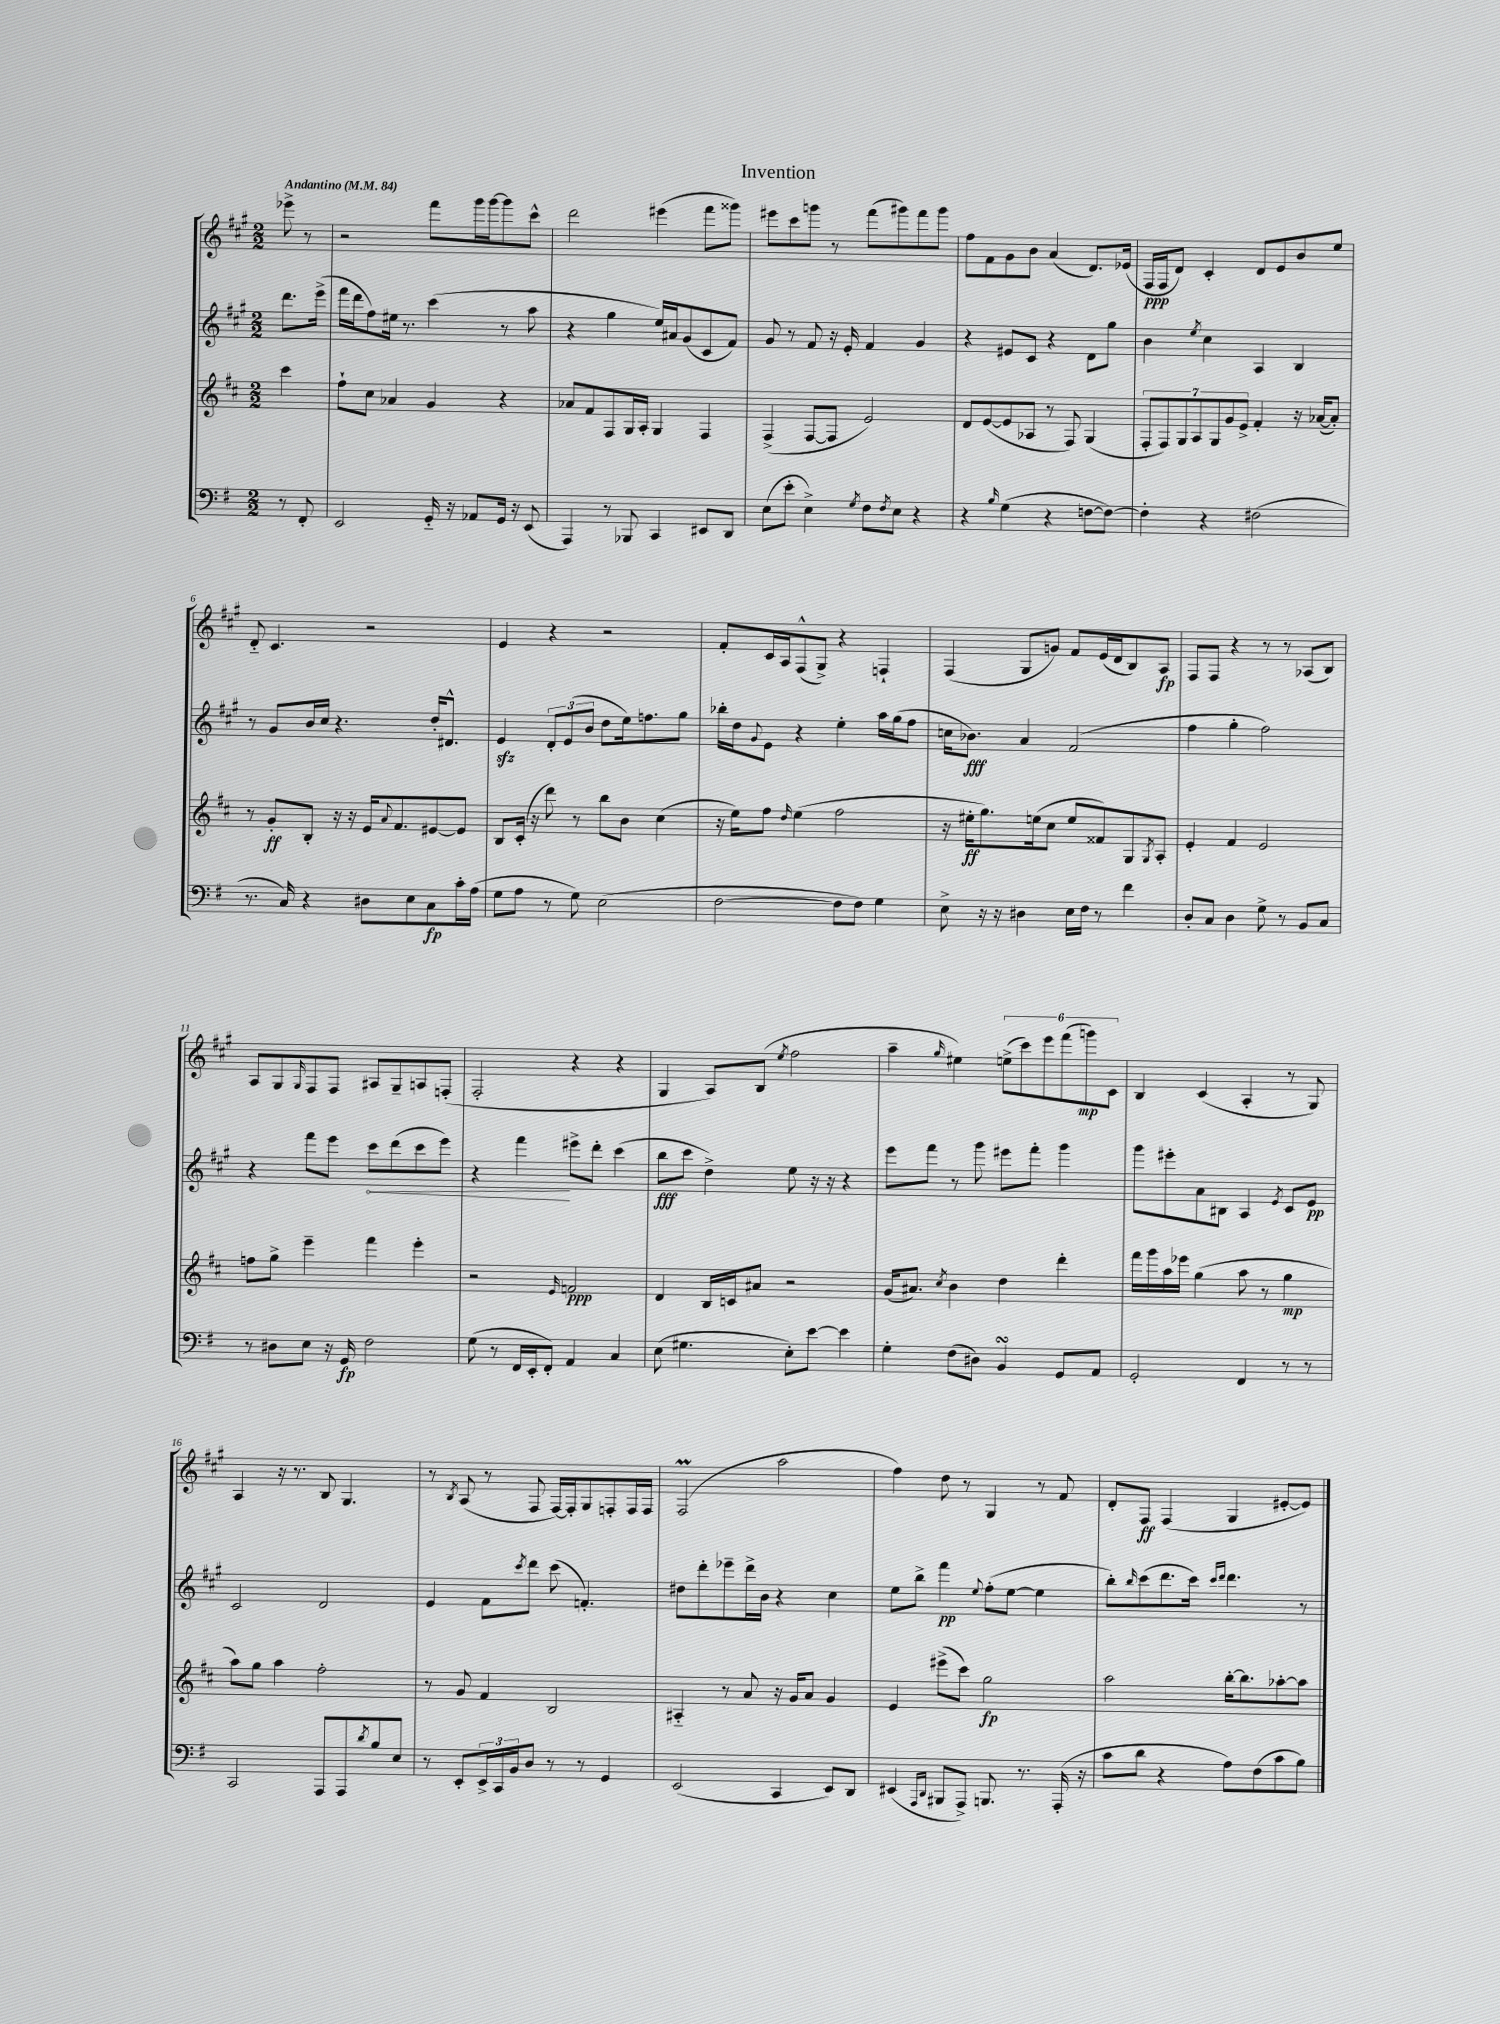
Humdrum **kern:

**kern	**kern	**kern	**kern
*staff4	*staff3	*staff2	*staff1
*clefF4	*clefG2	*clefG2	*clefG2
*k[f#]	*k[f#c#]	*k[f#c#g#]	*k[f#c#g#]
*M2/2	*M2/2	*M2/2	*M2/2
*MM84	*MM84	*MM84	*MM84
8r	4ccc#	8.ddd	8eee-^
8FF#'	.	.	8r
.	.	(16eee^	.
=	=	=	=
2EE	8ff#`	16fff#	2r
.	.	16ddd	.
.	8cc#	8ff#)	.
.	4a-	16ee#	.
.	.	8.r	.
16GG'~	4g	(4ccc#	8fff#
16r	.	.	.
8AA-	.	.	16ggg#
.	.	.	[16ggg#
16GG	4r	8r	8ggg#]
16r	.	.	.
(8EE	.	8aa	8ccc#^^
=	=	=	=
4AAA)	8a-	4r	2ddd
.	8f#	.	.
8r	8F#	4gg#	.
8BBB-	16G	.	.
.	16A'	.	.
4CC	4G	16ee)	(4eee#
.	.	16a#	.
.	.	(8g#	.
8EE#	4F#	8c#	8fff#
8DD	.	8f#)	8ggg##)
=	=	=	=
(8E	(4F#^	8g#	8eee#
8e'	.	8r	8ccc#
4E^)	[8F#	8f#	8ggg
.	8F#]	16r	8r
.	.	16e'	.
8qG	.	.	.
8F#	2e)	4f#	(8fff#
8qF#	.	.	.
8E	.	.	8ggg#)
4r	.	4g#	8fff#
.	.	.	8ggg#
=	=	=	=
4r	8d	4r	8ff#
.	([8e	.	8f#
16qqB	.	.	.
(4G	8e]	8e#	8g#
.	8A-	8c#	8b
4r	8r	4r	(4a
.	8F#)	.	.
[8F	(4G	8d	8.d)
8F_)	.	8gg#	.
.	.	.	(16e-
=	=	=	=
4F']	14F#'	4b	16F#
.	.	.	16F#
.	14F#)	.	.
.	.	.	8d)
.	14G	.	.
.	14A	.	.
.	.	8qee	.
4r	.	4cc#	4c#'
.	14G	.	.
.	14g	.	.
.	14e^	.	.
(2F#	4f#'	4A	8d
.	.	.	8e
.	16r	4B	8b
.	([16a-	.	.
.	8a-'])	.	8ee
=	=	=	=
8.r	8r	8r	8d'~
.	8g'	8g#	4.c#
16C)	.	.	.
4r	8B'	16b	.
.	.	16cc#	.
.	16r	4.r	.
.	16r	.	.
8D#	16e	.	2r
.	8qqa	.	.
.	8.f#	.	.
8E	.	.	.
8C	[8e#	16dd'	.
.	.	8.d#^^	.
16c'	8e#]	.	.
(16A	.	.	.
=	=	=	=
8G	8B	4e	4e
8A	(16c#'	.	.
.	16r	.	.
8r	8ddd)	12d'	4r
.	.	(12e	.
8G)	8r	.	.
.	.	12b	.
(2E	8bb	8dd	2r
.	8b	16ee)	.
.	.	8.ff	.
.	(4cc#	.	.
.	.	8gg#	.
=	=	=	=
[2F#	16r	16bb-'	8f#'
.	16ee)	16dd	.
.	.	8qqg#	.
.	8ff#	8e	16c#
.	.	.	16A
.	16qqdd	.	.
.	(4ee	4r	(8F#^^
.	.	.	8G#^)
8F#]	2ff#	4ee'	4r
8F#)	.	.	.
4G	.	16aa	4F`
.	.	(16gg#	.
.	.	8ff#	.
=	=	=	=
8E^	16r	16cc	(4F#
.	16ee#'	8.b-)	.
16r	8.gg)	.	.
16r	.	.	.
4D#	.	4a	8G#
.	(16ee	.	.
.	8cc#	.	8g)
16E	8ee	(2f#	8f#
16F#	.	.	.
8r	8f##)	.	(16e
.	.	.	16d
4f#	8G	.	8B)
.	8qG	.	.
.	8A'	.	8A
=	=	=	=
8D'	4e'	4ff#	8F#
8C	.	.	8F#
4D	4f#	4gg#'	4r
8G^	2e	2ff#)	8r
8r	.	.	8r
8BB	.	.	(8A-
8C	.	.	8B)
=	=	=	=
8r	8ff	4r	8A
8D#	8gg^	.	8G#
.	.	.	16qqG#
8E	4eee~	8fff#	8F#
16r	.	8eee	8F#
16GG	.	.	.
2F#	4fff#	8ccc#	8A#
.	.	(8ddd	8G#~
.	4eee'	8ccc#	8A
.	.	8eee)	(8F'
=	=	=	=
(8G	2r	4r	2F#'
8r	.	.	.
16FF#	.	4fff#	.
16EE'	.	.	.
8FF#')	.	.	.
.	16qqe	.	.
4AA	2f	8eee#^	4r
.	.	8ddd'	.
4C	.	(4ccc#	4r
=	=	=	=
(8E	4d	8bb	4G#
4.G#	.	8ccc#	.
.	16B	4dd^)	8A)
.	16c	.	.
.	8a#	.	(8B
.	.	.	8qee
8E')	2r	8ee	2ff#
[8e	.	16r	.
.	.	16r	.
4e]	.	4r	.
=	=	=	=
4G'	(16g	8eee	4aa~
.	8.a#)	.	.
.	.	8fff#	.
.	8qcc#	.	16qqgg#
(8F#	4b	8r	4ee#)
8D#)	.	8ggg#	.
4BB	4dd	8eee#	(12ee^
.	.	.	12ccc#)
.	.	8fff#'	.
.	.	.	12eee
8GG	4ddd'	4ggg#	(12fff#
.	.	.	12ggg)
8AA	.	.	.
.	.	.	12c#
=	=	=	=
2GG'	16fff#	8ggg#	4B
.	16ggg	.	.
.	16aa	8eee#'	.
.	16eee-	.	.
.	(4gg	8a	(4c#
.	.	8B#	.
4FF#	8aa	4A	4A'
.	8r	.	.
.	.	8qe	.
8r	4gg	8c#	8r
8r	.	8e	8G#)
=	=	=	=
2CC	8aa)	2c#	4A
.	8gg	.	.
.	4aa	.	16r
.	.	.	8.r
8AAA	2ff#'	2d	8B
8AAA	.	.	4.G#
8qd	.	.	.
8B	.	.	.
8E	.	.	.
=	=	=	=
8r	8r	4e	8r
.	.	.	8qB
8EE'	8g	.	(8A
24EE^	4f#	8f#	8r
24CC	.	.	.
24BB	.	.	.
.	.	8qccc#	.
8D	.	8ddd	8F#
8r	2B	(8ccc#	[16F#)
.	.	.	16F#']
8r	.	4.f')	8G#
4GG	.	.	8F'
.	.	.	16F
.	.	.	16F
=	=	=	=
(2EE	4A#'~	8dd#	(2F#
.	.	8ddd'	.
.	8r	8eee-~	.
.	8a	16ddd^	.
.	.	16b	.
4CC	16r	4r	2aa
.	16g	.	.
.	8a	.	.
8EE)	4g	4cc#	.
8DD	.	.	.
=	=	=	=
(4EE#	4e	8ee	4ff#)
.	.	8bb^	.
16qqAAA	.	.	.
16qqDD	.	.	.
8BBB#	(8eee#^	4fff#	8dd
8AAA^)	8ccc#)	.	8r
.	.	8qqee	.
8.BBB	2gg	(8ff#'	4G#
.	.	[8ee	.
8.r	.	.	.
.	.	4ee]	8r
(16AAA'	.	.	8f#
16r	.	.	.
=	=	=	=
8c	2aa	8bb')	8d'
.	.	16qqbb	.
8d	.	(8ccc#	8F#
4r	.	8.ddd	(4F#
.	.	16ccc#)	.
.	.	16qqccc#	.
.	.	16qqddd	.
8A)	[16bb'	4.ddd	4G#
.	8.bb]	.	.
(8F#	.	.	.
8c	[8aa-'	.	[8e#'
8B)	8aa-]	8r	8e#])
==	==	==	==
*-	*-	*-	*-
